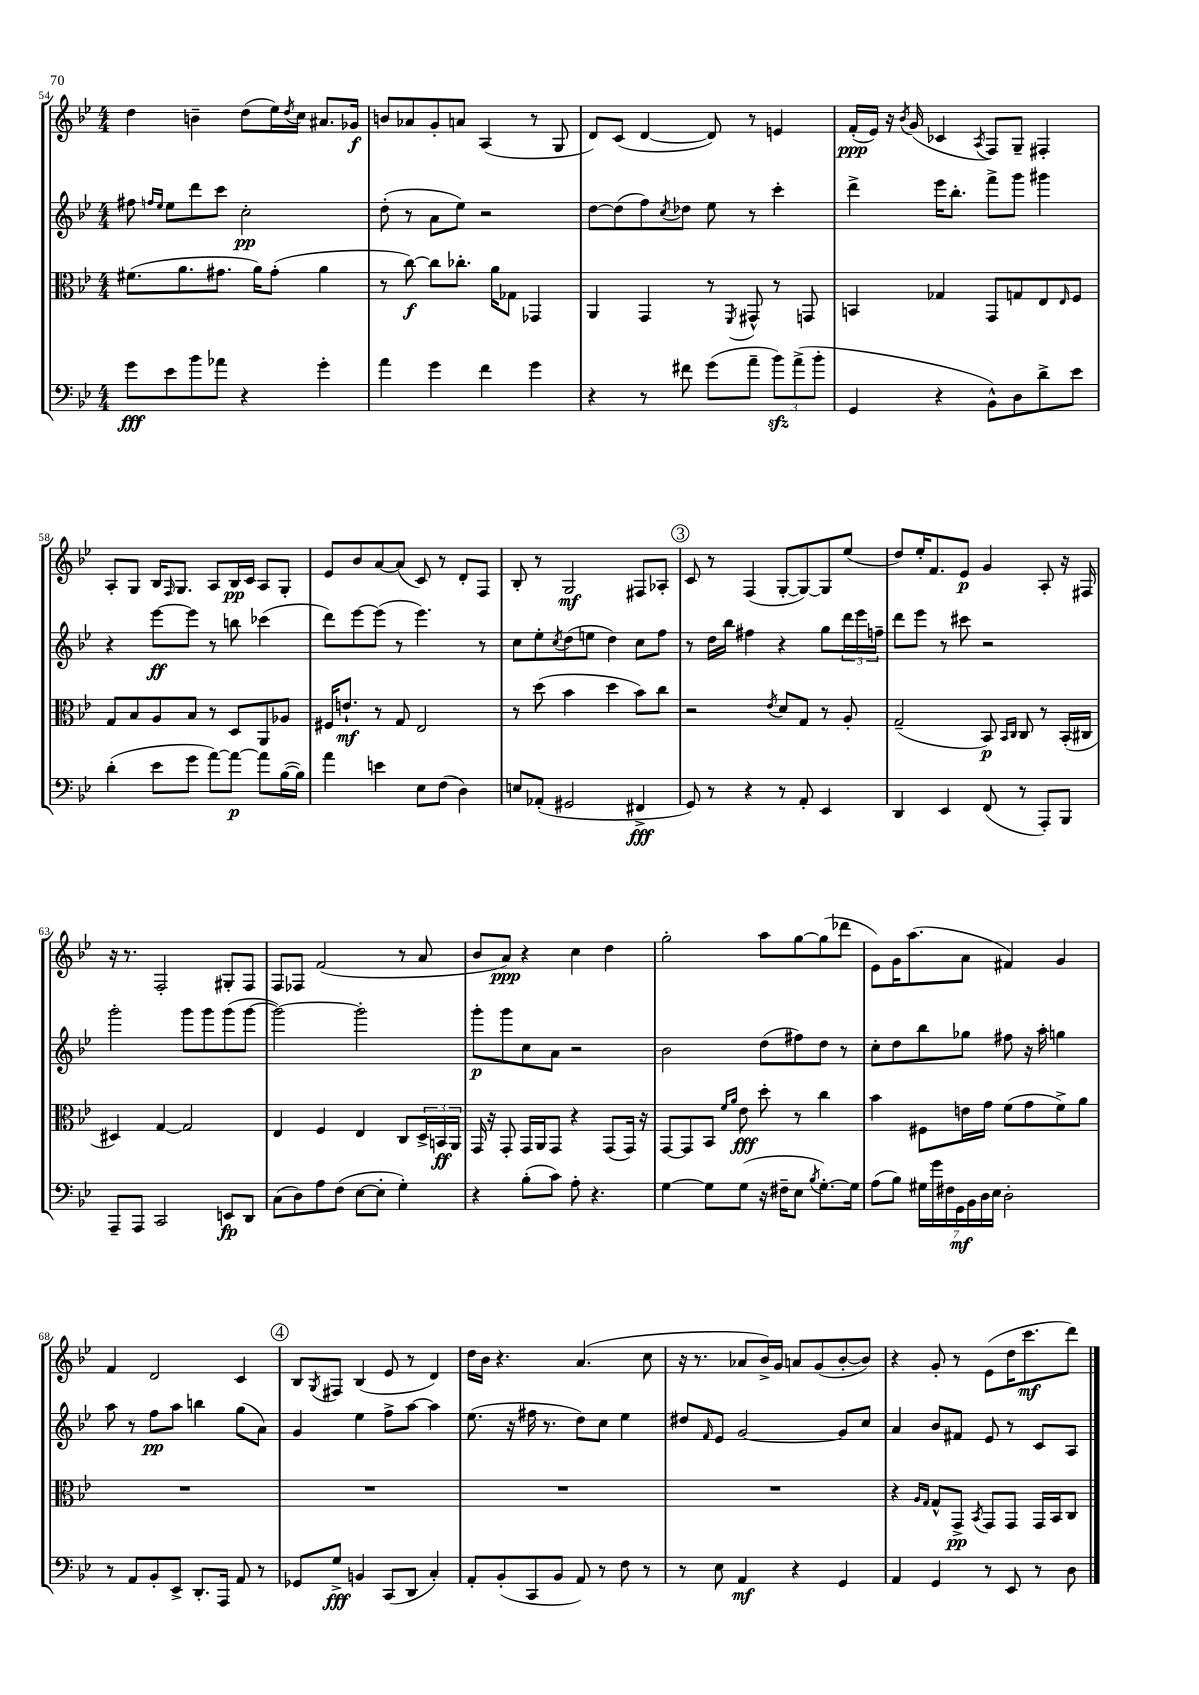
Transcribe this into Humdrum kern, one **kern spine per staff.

**kern	**kern	**kern	**kern
*staff4	*staff3	*staff2	*staff1
*clefF4	*clefC3	*clefG2	*clefG2
*k[b-e-]	*k[b-e-]	*k[b-e-]	*k[b-e-]
*M4/4	*M4/4	*M4/4	*M4/4
8g\L	(8.f#\L	8ff#\	4dd\
.	.	16qqff/LL	.
.	.	16qqee-/JJ	.
8e-\	.	8ee-\L	.
.	8.a\	.	.
8b-\	.	8ddd\	4b~\
8a-\J	8.g#\J	8ccc\J	.
4r	.	2cc'\	(8dd\L
.	16a\LK)	.	.
.	(8g#'\J	.	16ee-\L)
.	.	.	8qdd/
.	.	.	16cc\JJ
4g'\	4a\	.	8.a#/L
.	.	.	16g-/Jk
=	=	=	=
4a\	8r	(8dd'\	8b/L
.	[8cc\)	8r	8a-/
4g\	8cc\]L	8a\L	8g'/
.	8.cc-'\J	8ee-\J)	8a/J
4f\	.	2r	(4A/
.	16a\LK	.	.
.	8G-\J	.	.
4g\	4GG-/	.	8r
.	.	.	8G/
=	=	=	=
4r	4AA/	[8dd\L	8d/L)
.	.	(8dd\]	(8c/J
8r	4GG/	8ff\)	[4d/
.	.	8qcc/	.
8f#\	.	8dd-\J	.
(8g\L	8r	8ee-\	8d/])
.	8qFF/	.	.
8a~\J	8GG#^^/	8r	8r
12b-\L)	8r	4ccc'\	4e/
(12a^\	.	.	.
.	8GG/	.	.
12b-'\J	.	.	.
=	=	=	=
4GG/	4BB/	4ddd^\	(16f'/LL
.	.	.	16e-/JJ)
.	.	.	16r
.	.	.	8qb-/
.	.	.	(16g/
4r	4G-/	16eee-\LK	4c-/
.	.	8.bb-'\J	.
.	.	.	8qA/
8BB-^^\L)	8GG/L	8fff^\L	8F/L)
8D\	8G/	8ggg\J	8G~/J
8d^\	8E-/	4ggg#\	4F#'/
.	16qqE-/	.	.
8e-\J	8F/J	.	.
=	=	=	=
(4d'\	8G/L	4r	8A'/L
.	8B-/	.	8G/J
8e-\L	8A/	[8eee-\L	16B-/LK
.	.	.	16qqF/
.	.	.	8.G/J
8g\J	8B-/J	8eee-\]J	.
[8a\L)	8r	8r	8A/L
8a\_J	8D/L	8bb\	16B-/L
.	.	.	16c/JJ
8a\]L	8AA/	(4ccc-\	8A/L
([16B-\L	8A-/J	.	8G'/J
16B-\]JJ)	.	.	.
=	=	=	=
4a\	16F#/LK	8ddd\L)	8e-/L
.	8.e`/J	.	.
.	.	[8eee-\	8b-/
4e\	8r	(8eee-\]J	[8a/
.	8G/	8r	(8a/]J
8E-\L	2E-/	4.eee-\)	8c/)
(8F\J	.	.	8r
4D\)	.	.	8d'/L
.	.	8r	8F/J
=	=	=	=
8E/L	8r	8cc\L	8B-'/
(8AA-'/J	(8dd\	8ee-'\	8r
.	.	8qcc/	.
2GG#/	4b-\	(8dd\	2G/
.	.	8ee\J	.
.	4dd\	4dd\)	.
4FF#^/	8b-\L)	8cc\L	8F#/L
.	8cc\J	8ff\J	8A-'/J
=	=	=	=
8GG/)	2r	8r	8c/
8r	.	16dd\LL	8r
.	.	16bb-\JJ	.
4r	.	4ff#\	(4F/
.	8qe-/	.	.
8r	8d/L	4r	[8G'/L
8AA'/	8G/J	.	8G/_)
4EE-/	8r	8gg\L	8G/]
.	8A'/	24ddd\L	(8ee-/J
.	.	24eee-\	.
.	.	24ff~\JJ	.
=	=	=	=
4DD/	(2G~/	8ddd\L	8dd/L)
.	.	8eee-\J	16ee-'/K
.	.	.	8.f/
4EE-/	.	8r	.
.	.	8ccc#\	8e-/J
(8FF/	8BB-/)	2r	4g/
.	16qqBB-/LL	.	.
.	16qqC/JJ	.	.
8r	8C/	.	.
8AAA'/L)	8r	.	8A'/
8BBB-/J	(16BB-'/LL	.	16r
.	16C#/JJ	.	16F#/
=	=	=	=
8AAA~/L	4D#/)	2ggg'\	16r
.	.	.	8.r
8AAA/J	.	.	.
2CC/	[4G/	.	2F'/
.	2G/]	8ggg\L	.
.	.	8ggg\	.
8EE/L	.	(8ggg\	8G#'/L
8DD/J	.	[8ggg\J	8F/J
=	=	=	=
(8C\L	4E-/	2ggg\_)	8F/L
8D\)	.	.	8F-/J
8A\	4F/	.	(2f/
(8F\J	.	.	.
[8E-\L	4E-/	2ggg'\]	.
8E-'\]J	.	.	.
4G'\)	8C/L	.	8r
.	24D^/L	.	8a/
.	24BB/	.	.
.	24AA/JJ	.	.
=	=	=	=
4r	16GG/	8ggg'\L	8b-/L
.	16r	.	.
.	8GG'/	8ggg\	8a/J)
(8B-'\L	16GG/LL	8cc\	4r
.	16AA/J	.	.
8c\J)	8GG/J	8a\J	.
8A'\	4r	2r	4cc\
4.r	.	.	.
.	(8GG/L	.	4dd\
.	16GG/Jk)	.	.
.	16r	.	.
=	=	=	=
[4G\	[8GG/L	2b-\	2gg'\
.	8GG/]	.	.
8G\]L	8BB-/J	.	.
.	16qqf/LL	.	.
.	16qqa/JJ	.	.
(8G\J	8e-\	.	.
16r	8dd'\	(8dd\L	8aa\L
16F#~\LK	.	.	.
8E-\J	8r	8ff#\)	[8gg\
8qB-/	.	.	.
[8.G'\L)	4cc\	8dd\J	(8gg\]
.	.	8r	8ddd-\J
16G\]Jk	.	.	.
=	=	=	=
(8A\L	4b-\	8cc'\L	8e-\L)
8B-\J)	.	8dd\	16g\K
.	.	.	(8.aa\
28G#\LL	8F#\L	8bb-\	.
28g\	.	.	.
28F#\	.	.	.
28GG\	.	.	.
.	16e\L	8gg-\J	8a\J
28BB-\	.	.	.
28D\	.	.	.
.	16g\JJ	.	.
28E-\JJ	.	.	.
2D'\	(8f\L	8ff#\	4f#/)
.	8g\	16r	.
.	.	16aa'\	.
.	8f^\)	4gg\	4g/
.	8a\J	.	.
=	=	=	=
8r	1r	8aa\	4f/
8AA/L	.	8r	.
8BB-'/	.	8ff\L	2d/
8EE-^/J	.	8aa\J	.
8.DD'/L	.	4bb\	.
16AAA/Jk	.	.	.
8AA/	.	(8gg\L	4c/
8r	.	8a\J)	.
=	=	=	=
8GG-/L	1r	4g/	8B-/L
.	.	.	8qG/
8G^/J	.	.	8F#/J
4BB/	.	4ee-\	(4B-/
(8CC/L	.	8ff^\L	8e-/
8DD/J	.	[8aa\J	8r
4C'/)	.	4aa\]	4d/)
=	=	=	=
8AA'/L	1r	(8.ee-\	16dd\LL
.	.	.	16b-\JJ
(8BB-'/	.	.	4.r
.	.	16r	.
8CC/	.	16ff#\	.
.	.	8.r	.
8BB-/J	.	.	.
8AA/)	.	8dd\L)	(4.a/
8r	.	8cc\J	.
8F\	.	4ee-\	.
8r	.	.	8cc\
=	=	=	=
8r	1r	8dd#/L	16r
.	.	.	8.r
.	.	16qqf/	.
8E-\	.	8e-/J	.
4AA/	.	[2g/	8a-/L
.	.	.	16b-^/L)
.	.	.	16g/JJ
4r	.	.	8a/L
.	.	.	(8g/
4GG/	.	8g/]L	[8b-'/
.	.	8cc/J	8b-/]J)
=	=	=	=
4AA/	4r	4a/	4r
.	16qqA/LL	.	.
.	16qqG/JJ	.	.
4GG/	8G^^/L	8b-/L	8g'/
.	8GG^/J	8f#/J	8r
.	8qBB-/	.	.
8r	8GG/L	8e-/	(8e-\L
8EE-/	8GG/J	8r	16dd\K
.	.	.	8.ccc\
8r	16GG/LL	8c/L	.
.	16BB-/J	.	.
8D\	8C/J	8A/J	8ddd\J)
==	==	==	==
*-	*-	*-	*-
